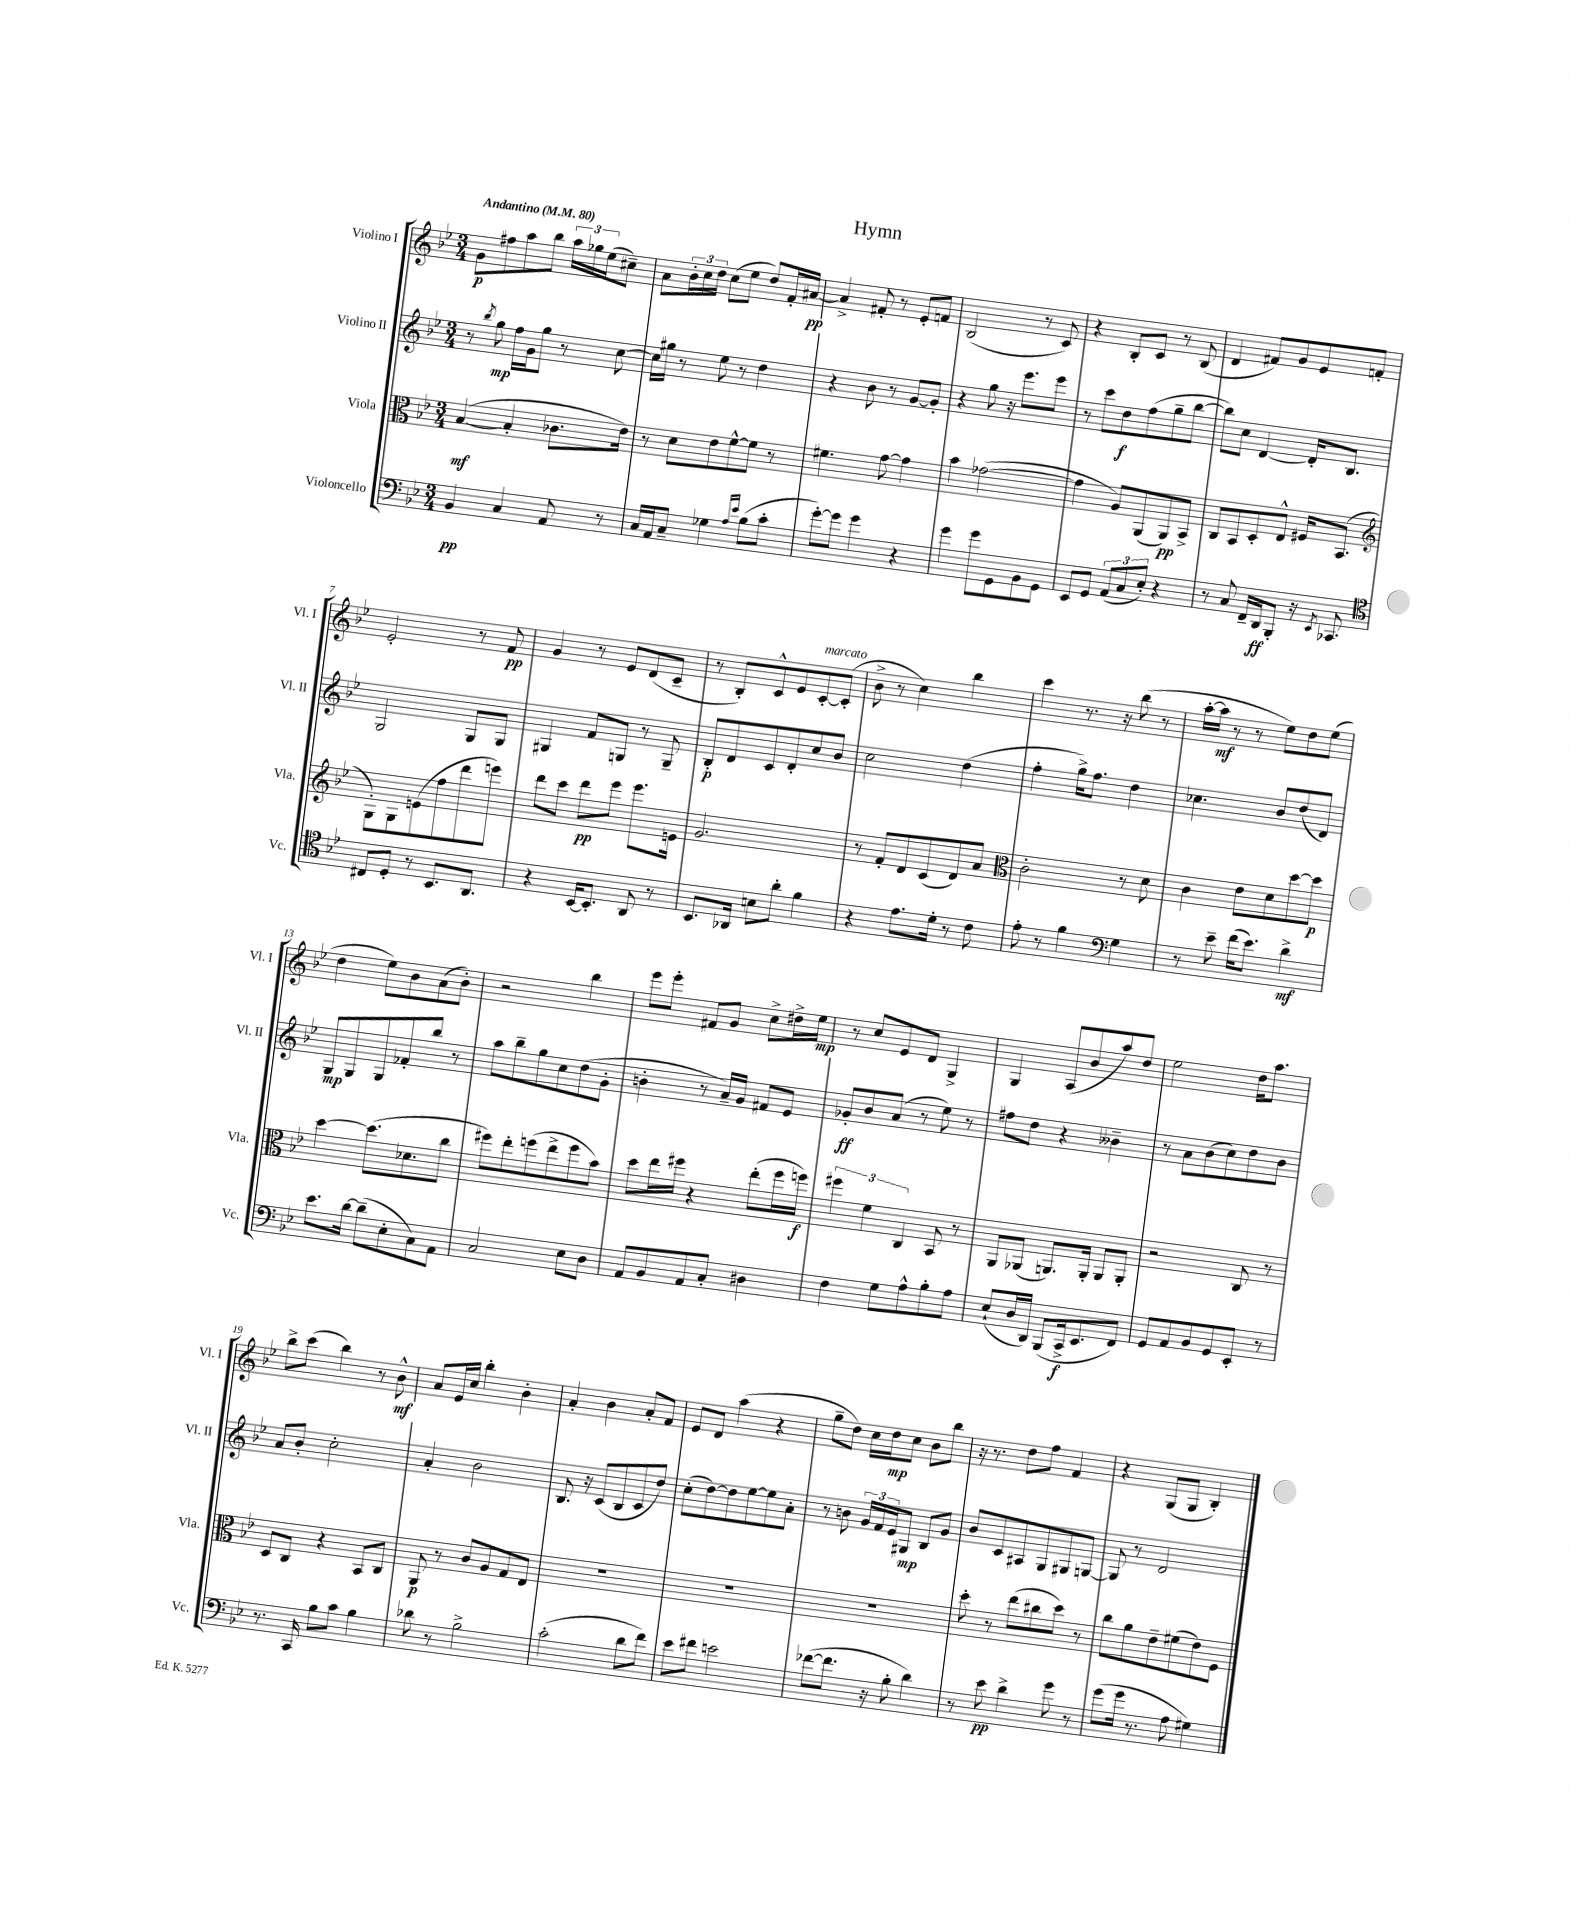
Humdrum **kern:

**kern	**dynam	**kern	**dynam	**kern	**dynam	**kern	**dynam
*part4	*part4	*part3	*part3	*part2	*part2	*part1	*part1
*staff4	*staff4	*staff3	*staff3	*staff2	*staff2	*staff1	*staff1
*I"Violoncello	*	*I"Viola	*	*I"Violino II	*	*I"Violino I	*
*I'Vc.	*	*I'Vla.	*	*I'Vl. II	*	*I'Vl. I	*
*clefF4	*	*clefC3	*	*clefG2	*	*clefG2	*
*k[b-e-]	*	*k[b-e-]	*	*k[b-e-]	*	*k[b-e-]	*
*M3/4	*	*M3/4	*	*M3/4	*	*M3/4	*
*MM80	*	*MM80	*	*MM80	*	*MM80	*
=1	=1	=1	=1	=1	=1	=1	=1
!	!	!	!	!	!	!LO:TX:a:B:t=Andantino	!
4BB-/	pp	([4B-/	mf	8r	.	8g\L	p
.	.	.	.	8qbb-/	.	.	.
.	.	.	.	8gg\	mp	8ff#X\	.
4C/	.	4B-'/]	.	16ff\LL	.	8aa\	.
.	.	.	.	16g\J	.	.	.
.	.	.	.	8gg\J	.	8bb-\J	.
8AA/	.	8.c-X\L	.	8r	.	24aa\LL	.
.	.	.	.	.	.	24gg-X\	.
.	.	.	.	.	.	(24ee-\J	.
8r	.	.	.	[8cc\	.	8cc#X~\J)	.
.	.	16e-\Jk)	.	.	.	.	.
=2	=2	=2	=2	=2	=2	=2	=2
16C/LL	.	8r	.	16cc\LL]	.	8a\L	.
16AA/J	.	.	.	16gg#X\JJ	.	.	.
8C~/J	.	8d\L	.	8r	.	24b-'\L	.
.	.	.	.	.	.	24cc\	.
.	.	.	.	.	.	24dd\JJ	.
4G-X\	.	8e-\	.	8ee-\	.	(8cc\L	.
.	.	[8f^^\	.	8r	.	8ee-\J	.
16qqA/LL	.	.	.	.	.	.	.
16qqe-/JJ	.	.	.	.	.	.	.
(8B-\L	.	8f\J]	.	4dd\	.	8dd/L)	.
8c'\J	.	8r	.	.	.	16f'/L	.
.	.	.	.	.	.	[16a#X/JJ	pp
=3	=3	=3	=3	=3	=3	=3	=3
[8g'\L)	.	4.f#X\	.	4r	.	4a#^/]	.
8g\J]	.	.	.	.	.	.	.
4g\	.	.	.	8b-\	.	8f#X'/	.
.	.	[8g\	.	8r	.	8r	.
4r	.	4g\]	.	[8g/L	.	8e-'/L	.
.	.	.	.	8g'/J]	.	8fn/J	.
=4	=4	=4	=4	=4	=4	=4	=4
4g\	.	4b-\	.	4r	.	(2B-/	.
8g\L	.	([2g-X\	.	8gg\	.	.	.
8GG\	.	.	.	16r	.	.	.
.	.	.	.	8.eee-\L	.	.	.
8BB-\	.	.	.	.	.	8r	.
8GG\J	.	.	.	8eee-\J	.	8c/)	.
=5	=5	=5	=5	=5	=5	=5	=5
8EE-/L	.	4g-\]	.	8r	.	4r	.
8GG/J	.	.	.	8ccc\L	.	.	.
(12AA/L	.	8A/L)	.	8dd\	f	8B-'/L	.
12C/	.	.	.	.	.	.	.
.	.	(8AA/	.	(8ff\	.	8c/J	.
12E-'/J)	.	.	.	.	.	.	.
4r	.	8AA/)	pp	8gg~\	.	8r	.
.	.	8BB-^/J	.	[8bb-\J	.	(8B-/	.
=6	=6	=6	=6	=6	=6	=6	=6
8r	.	8C/L	.	8bb-\L])	.	4d/	.
8C/	.	8BB-/	.	8cc\J	.	.	.
16FF~/LL	.	8D'/	.	[4d/	.	8f#X/L)	.
16DD/J	ff	.	.	.	.	.	.
8BBB-'/J	.	8E-^^/J	.	.	.	8g/	.
16r	.	16F#X/KL	.	16d'/KL]	.	8e-/	.
8qEE-/	.	.	.	.	.	.	.
8.CC-X/	.	(8.BB-/J	.	8.B-/J	.	.	.
.	.	.	.	.	.	8fn'/J	.
!!LO:LB:g=z
=7	=7	=7	=7	=7	=7	=7	=7
*clefC4	*	*clefG2	*	*	*	*	*
8C#X/L	.	8G'\L)	.	2G/	.	2e-'/	.
8D'/J	.	8G\	.	.	.	.	.
8r	.	(8en\	.	.	.	.	.
8.BB-/L	.	8ff\	.	.	.	.	.
.	.	8ddd\	.	8G/L	.	8r	.
8.AA/J	.	.	.	.	.	.	.
.	.	8eeen\J)	.	8G/J	.	8f/	pp
=8	=8	=8	=8	=8	=8	=8	=8
4r	.	8ddd\L	.	4G#X/	.	4g/	.
.	.	8ccc\J	.	.	.	.	.
[16BB-/KL	.	8ddd\L	pp	8f/L	.	8r	.
8.BB-'/J]	.	.	.	.	.	.	.
.	.	8eee-\J	.	8Gn/J	.	8e-/L	.
8AA/	.	8.eee-\L	.	8r	.	(8d/	.
8r	.	.	.	8G~/	.	8c~/J	.
.	.	16en\Jk	.	.	.	.	.
=9	=9	=9	=9	=9	=9	=9	=9
8.BB-/L	.	2.g/	.	8B-'/L	p	8r	.
.	.	.	.	8d/	.	8B-'/L)	.
16AA-X/Jk	.	.	.	.	.	.	.
8Bn\L	.	.	.	8c/	.	8c^^/	.
8a'\J	.	.	.	8d'/	.	8e-/	.
!	!	!	!	!	!	!LO:TX:a:i:t=marcato	!
4f\	.	.	.	8cc/	.	[8c'/	.
.	.	.	.	8b-/J	.	(8c'/J]	.
=10	=10	=10	=10	=10	=10	=10	=10
4r	.	8r	.	2cc\	.	8b-^\	.
.	.	8f'/L	.	.	.	8r	.
8.e-\L	.	8d/	.	.	.	4cc\)	.
.	.	(8c/	.	.	.	.	.
16d'\Jk	.	.	.	.	.	.	.
8r	.	8d/)	.	(4dd\	.	4bb-\	.
8c\	.	8a/J	.	.	.	.	.
=11	=11	=11	=11	=11	=11	=11	=11
*	*	*clefC3	*	*	*	*	*
8e-'\	.	2c'\	.	4ff'\	.	4ccc\	.
8r	.	.	.	.	.	.	.
4f\	.	.	.	16gg^\KL)	.	8.r	.
.	.	.	.	8.ff\J	.	.	.
.	.	.	.	.	.	16r	.
*clefF4	*	*	*	*	*	*	*
4G\	.	8r	.	4dd\	.	(8bb-\	.
.	.	8d\	.	.	.	8r	.
=12	=12	=12	=12	=12	=12	=12	=12
8r	.	4c\	.	4.cc-X\	.	[16aa'\LL	.
.	.	.	.	.	.	16aa\JJ]	mf
8e-~\	.	.	.	.	.	8r	.
(16f\KL	.	8e-\L	.	.	.	8r	.
8.e-\J)	.	.	.	.	.	.	.
.	.	8d\	.	8b-/L	.	8ee-\L)	.
4d^\	mf	[8dd\	.	(8dd/	.	8dd\	.
.	.	8dd\J]	p	8d/J)	.	(8ee-\J	.
!!LO:LB:g=z
=13	=13	=13	=13	=13	=13	=13	=13
8.e-\L	.	[4dd\	.	8G/L	mp	4dd\	.
.	.	.	.	8G/	.	.	.
[16d\Jk	.	.	.	.	.	.	.
(8d~\L]	.	(8.dd\L]	.	8G/	.	8ee-\L)	.
8E-'\	.	.	.	8f-X'/	.	8b-\	.
.	.	8.d-X\	.	.	.	.	.
8C\)	.	.	.	8bb-/J	.	(8a\	.
8AA\J	.	8cc\J	.	8r	.	8b-'\J)	.
=14	=14	=14	=14	=14	=14	=14	=14
2C/	.	8ff#X\L)	.	8aa\L	.	2r	.
.	.	8ee-'\	.	8bb-~\	.	.	.
.	.	(8ffn\	.	8gg\	.	.	.
.	.	8ee-^\	.	8cc\	.	.	.
8E-\L	.	8ff\	.	(8dd\	.	4bb-\	.
8D\J	.	8b-\J)	.	8g'\J	.	.	.
=15	=15	=15	=15	=15	=15	=15	=15
8AA/L	.	8dd\L	.	4bn'\	.	8eee-\L	.
8BB-/	.	16ee-\L	.	.	.	8eee-'\J	.
.	.	16ff#X\JJ	.	.	.	.	.
8AA/	.	4r	.	8r	.	8f#X/L	.
8C'/J	.	.	.	16a~/LL)	.	8g/J	.
.	.	.	.	16g/JJ	.	.	.
4D#X\	.	(8ee-'\L	.	8f#X/L	.	8cc^\L	.
.	.	16ff#\L	.	8e-/J	.	16dd#X^\L	.
.	.	16ffn\JJ)	f	.	.	16ee-\JJ	mp
=16	=16	=16	=16	=16	=16	=16	=16
4F\	.	6ff#X\	.	8g-X'/L	ff	8r	.
.	.	.	.	8b-/	.	8cc/L	.
.	.	6f\	.	.	.	.	.
8G\L	.	.	.	(8a/J	.	8e-/	.
.	.	6C/	.	.	.	.	.
8A^^\	.	.	.	8r	.	8d/J	.
8B-'\	.	8BB-/	.	8ee-\)	.	4G^/	.
8A\J	.	8r	.	8r	.	.	.
=17	=17	=17	=17	=17	=17	=17	=17
(8E-`/L	.	8AA/L	.	8ff#X\L	.	4G/	.
16D/L	.	(8AA-X/J	.	8dd\J	.	.	.
16DD/JJ)	.	.	.	.	.	.	.
(8BBB-/L	.	8.AAn/L)	.	4r	.	(8A/L	.
16CC^/k	f	.	.	.	.	8b-/	.
8.EE-/	.	16AA'/Jk	.	.	.	.	.
.	.	8AA/L	.	4b--X~\	.	8aa/)	.
8FF/J)	.	8AA'/J	.	.	.	8dd/J	.
=18	=18	=18	=18	=18	=18	=18	=18
8GG/L	.	2r	.	8r	.	2ee-\	.
8AA/	.	.	.	8a\L	.	.	.
8BB-/	.	.	.	(8b-\	.	.	.
8GG/	.	.	.	8cc\)	.	.	.
8EE-'/J	.	8C/	.	8dd\	.	16dd\KL	.
.	.	.	.	.	.	8.aa\J	.
8r	.	8r	.	8b-\J	.	.	.
!!LO:LB:g=z
=19	=19	=19	=19	=19	=19	=19	=19
8.r	.	8D/L	.	8a/L	.	8bb-^\L	.
.	.	8C/J	.	8b-'/J	.	(8ccc\J	.
16CC/	.	.	.	.	.	.	.
8B-\L	.	4r	.	2cc'\	.	4bb-\)	.
8c\J	.	.	.	.	.	.	.
4B-\	.	8BB-/L	.	.	.	8r	.
.	.	8C/J	.	.	.	8b-^^\	mf
=20	=20	=20	=20	=20	=20	=20	=20
8d-X\	.	8AA/	p	4a'/	.	8a/L	.
8r	.	8r	.	.	.	16e-/L	.
.	.	.	.	.	.	16cc/JJ	.
2B-^\	.	8c/L	.	2b-\	.	4bb-'\	.
.	.	8A/	.	.	.	.	.
.	.	8G/	.	.	.	4b-'\	.
.	.	8E-/J	.	.	.	.	.
=21	=21	=21	=21	=21	=21	=21	=21
(2c'\	.	2.r	.	8.B-/	.	4a'/	.
.	.	.	.	16r	.	.	.
.	.	.	.	(8c/L	.	4b-\	.
.	.	.	.	8B-/	.	.	.
8d\L	.	.	.	8c/	.	8a'/L	.
8f\J)	.	.	.	8dd/J)	.	8f/J	.
=22	=22	=22	=22	=22	=22	=22	=22
8e-\L	.	2.r	.	(8cc'\L	.	8e-/L	.
8f#X\J	.	.	.	[8dd\)	.	8d/J	.
2en\	.	.	.	8dd\]	.	(4aa\	.
.	.	.	.	[8ee-\	.	.	.
.	.	.	.	8ee-\]	.	4r	.
.	.	.	.	8a'\J	.	.	.
=23	=23	=23	=23	=23	=23	=23	=23
([8f-X\L	.	2.r	.	8r	.	8gg~\L	.
8.f-\J]	.	.	.	8bn\	.	8dd\J)	.
.	.	.	.	24g/LL	.	16cc\LL	.
.	.	.	.	24f/	.	.	.
16r	.	.	.	.	.	16dd\J	mp
.	.	.	.	24e-/J	.	.	.
8B-'\	.	.	.	8G#X/J	mp	8cc\J	.
4d\)	.	.	.	8B-/L	.	8b-\L	.
.	.	.	.	8g/J	.	8bb-\J	.
=24	=24	=24	=24	=24	=24	=24	=24
8r	.	8dd'\	.	8b-/L	.	16r	.
.	.	.	.	.	.	8.r	.
8e-\	pp	8r	.	8c/	.	.	.
4d^\	.	(8ee-\L	.	8A#X/	.	8dd\L	.
.	.	8cc#X\	.	8G/	.	8ff\J	.
8g\	.	8dd\J)	.	8G#X/	.	4f/	.
8r	.	8r	.	[8Gn/J	.	.	.
=25	=25	=25	=25	=25	=25	=25	=25
(8g\L	.	8cc\L	.	8G/]	.	4r	.
16g\Jk	.	8a\	.	8r	.	.	.
8.r	.	.	.	.	.	.	.
.	.	8e-~\	.	2d/	.	(8G/L	.
8A\	.	(8f#X\	.	.	.	8G/J	.
4G#X\)	.	8e-\)	.	.	.	4B-'/)	.
.	.	8F\J	.	.	.	.	.
==	==	==	==	==	==	==	==
*-	*-	*-	*-	*-	*-	*-	*-
